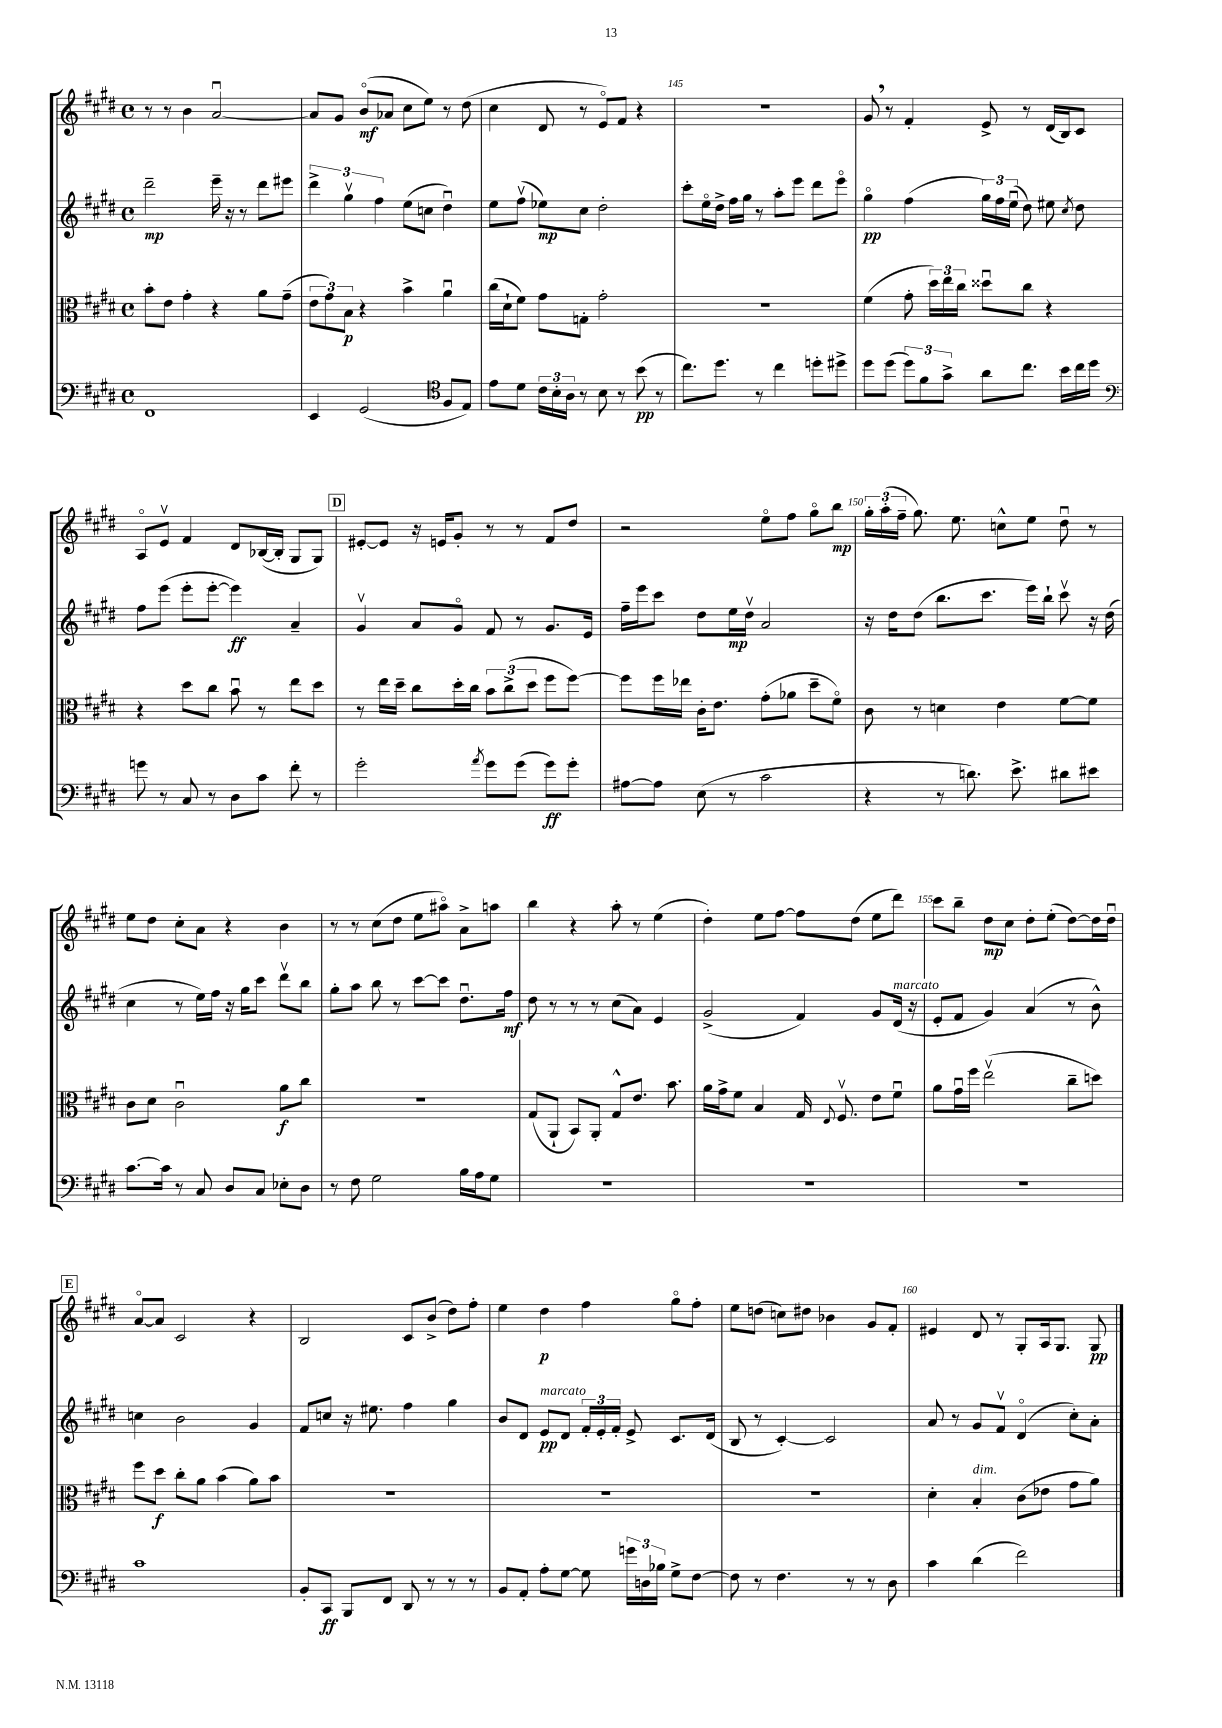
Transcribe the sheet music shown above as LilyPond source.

<<
\new StaffGroup <<
\new Staff = "s0" {
    \clef treble \key e \major \defaultTimeSignature \time 4/4
    \autoBeamOff r8 r8 b'4 a'2~\downbow |
    a'8[ gis'8] b'8[\flageolet\mf( aes'8] cis''8[ e''8]) r8 dis''8( |
    cis''4 dis'8 r8 e'8[\flageolet) fis'8] r4 |
    R1 |
    gis'8 \breathe r8 fis'4-. e'8-> r8 dis'16[( b16) cis'8] |
    a8[\flageolet e'8]\upbow fis'4 dis'8[ bes16~( bes16]-. gis8[ gis8]) |
    \mark \markup { \box "D" } eis'8[~-. eis'8] r16 e'16[ gis'8]-. r8 r8 fis'8[ dis''8] |
    r2 e''8[\flageolet fis''8] gis''8[\flageolet b''8]\mp |
    \tuplet 3/2 { gis''16[-. a''16-.( fis''16]-- } gis''8.) e''8. c''8[-^ e''8] dis''8\downbow r8 |
    e''8[ dis''8] cis''8[-. a'8] r4 b'4 |
    r8 r8 cis''8[( dis''8] e''8[ ais''8]\flageolet) a'8[-> a''8] |
    b''4 r4 a''8-. r8 e''4( |
    dis''4-.) e''8[ fis''8]~ fis''8[ dis''8]( e''8[ dis'''8]) |
    cis'''8[ b''8]-- dis''8[\mp cis''8] dis''8[-. e''8]-.( dis''8[~) dis''16 dis''16]\downbow |
    \mark \markup { \box "E" } a'8[~\flageolet a'8] cis'2 r4 |
    b2 cis'8[ b'8]->( dis''8[) fis''8]-. |
    e''4 dis''4\p fis''4 gis''8[\flageolet fis''8]-. |
    e''8[ d''8]( c''8[) dis''8] bes'4 gis'8[ fis'8]-. |
    eis'4 dis'8 r8 gis8[-. a16 gis8.] gis8\pp \bar "|." |
}
\new Staff = "s1" {
    \clef treble \key e \major \defaultTimeSignature \time 4/4
    \autoBeamOff dis'''2--\mp e'''16-- r16 r8 dis'''8[ eis'''8] |
    \tuplet 3/2 { dis'''4-> gis''4\upbow fis''4 } e''8[( c''8] dis''4\downbow) |
    e''8[ fis''8]\upbow( ees''8[\mp) cis''8] dis''2-. |
    cis'''8[-. e''16\flageolet dis''16]-> fis''16[ gis''16] r8 a''8[-. e'''8] dis'''8[ e'''8]\flageolet |
    gis''4\flageolet\pp fis''4( \tuplet 3/2 { gis''16[) fis''16 e''16]\downbow( } dis''8) eis''8 \acciaccatura { cis''8 } dis''8 |
    fis''8[ e'''8]( e'''8[-. e'''8]~-. e'''4\ff) a'4-- |
    \mark \markup { \box "D" } gis'4\upbow a'8[ gis'8]\flageolet fis'8 r8 gis'8.[ e'16] |
    fis''16[-- e'''16 cis'''8] dis''8[ e''16\mp dis''16]\upbow a'2 |
    r16 dis''16[ dis''8]( b''8.[ cis'''8.] e'''16[) b''16]-! cis'''8\upbow r16 dis''16( |
    cis''4 r8 e''16[) fis''16] r16 gis''16[ cis'''8] dis'''8[\upbow b''8] |
    gis''8[-. a''8] b''8 r8 cis'''8[~ cis'''8] dis''8.[\downbow fis''16]\mf |
    dis''8 r8 r8 r8 cis''8[( a'8]) e'4 |
    gis'2->( fis'4) gis'8[ dis'16]^\markup { \italic "marcato" }( r16 |
    e'8[-. fis'8] gis'4) a'4( r8 b'8-^) |
    \mark \markup { \box "E" } c''4 b'2 gis'4 |
    fis'8[ c''8] r16 eis''8. fis''4 gis''4 |
    b'8[ dis'8] e'8[\pp^\markup { \italic "marcato" } dis'8] \tuplet 3/2 { fis'16[-. e'16-. fis'16]-. } e'8-> cis'8.[ dis'16]( |
    b8 r8 cis'4~-.) cis'2 |
    a'8 r8 gis'8[ fis'8]\upbow dis'4\flageolet( cis''8[-.) a'8]-. \bar "|." |
}
\new Staff = "s2" {
    \clef alto \key e \major \defaultTimeSignature \time 4/4
    \autoBeamOff b'8[-. e'8] gis'4-. r4 a'8[ gis'8]--( |
    \tuplet 3/2 { e'8[ gis'8) b8]\p } r4 b'4-> a'4\downbow |
    cis''16[( dis'16-! fis'8]) gis'8[ g8]-. gis'2-. |
    r1 |
    fis'4( gis'8-. \tuplet 3/2 { dis''16[) e''16 cis''16] } disis''8[\downbow cis''8] r4 |
    r4 dis''8[ cis''8] b'8\downbow r8 e''8[ dis''8] |
    \mark \markup { \box "D" } r8 e''16[ dis''16]-- cis''8[ dis''16-. cis''16] \tuplet 3/2 { b'8[ cis''8->( dis''8] } fis''8[ fis''8]~) |
    fis''8[ fis''16 ees''16] cis'16[-. e'8.] gis'8[-.( aes'8] dis''8[-- fis'8]\flageolet) |
    cis'8 r8 d'4 e'4 fis'8[~ fis'8] |
    cis'8[ dis'8] cis'2\downbow a'8[\f cis''8] |
    R1 |
    gis8[( a,8]-! b,8[) a,8]-. gis8[-^ e'8.] b'8. |
    a'16[ gis'16-> fis'8] b4 gis16 \appoggiatura { e8 } fis8.\upbow e'8[ fis'8]\downbow |
    a'8[ gis'16\downbow fis''16] e''2\upbow( cis''8[-- d''8]) |
    \mark \markup { \box "E" } fis''8[ dis''8]\f cis''8[-. a'8] b'4( a'8[) b'8] |
    R1 |
    R1 |
    R1 |
    dis'4-. b4-.^\markup { \italic "dim." } cis'8[( ees'8] gis'8[ a'8]) \bar "|." |
}
\new Staff = "s3" {
    \clef bass \key e \major \defaultTimeSignature \time 4/4
    \autoBeamOff fis,1 |
    e,4 gis,2( \clef tenor fis8[ e8]) |
    e'8[ dis'8] \tuplet 3/2 { cis'16[ b16-. a16] } r8 b8 r8 b'8\pp( r8 |
    cis''8.[) dis''8.] r8 cis''4 d''8[-. dis''8]-> |
    dis''8[ dis''8]( \tuplet 3/2 { dis''8[) fis'8 gis'8]-> } a'8[ cis''8.] b'16[ cis''16 dis''16] |
    \clef bass g'8 r8 cis8 r8 dis8[ cis'8] fis'8-. r8 |
    \mark \markup { \box "D" } gis'2-. \acciaccatura { a'8 } gis'8[ gis'8]( gis'8[\ff) gis'8]-. |
    ais8[~ ais8] e8( r8 cis'2 |
    r4 r8 d'8.) e'8.-> dis'8[ eis'8] |
    cis'8.[~ cis'16] r8 cis8 dis8[ cis8] ees8[-. dis8] |
    r8 fis8 gis2 b16[ a16 gis8] |
    R1 |
    R1 |
    R1 |
    \mark \markup { \box "E" } cis'1 |
    b,8[-. cis,8]\ff b,,8[ fis,8] dis,8 r8 r8 r8 |
    b,8[ a,8]-. a8[-. gis8]~ gis8 \tuplet 3/2 { g'16[ d16 bes16] } gis8[-> fis8]~ |
    fis8 r8 fis4. r8 r8 dis8 |
    cis'4 dis'4( fis'2) \bar "|." |
}
>>
>>
\layout { \context { \Score currentBarNumber = #142 \override BarNumber.break-visibility = ##(#f #t #t) barNumberVisibility = #(every-nth-bar-number-visible 5) } }
